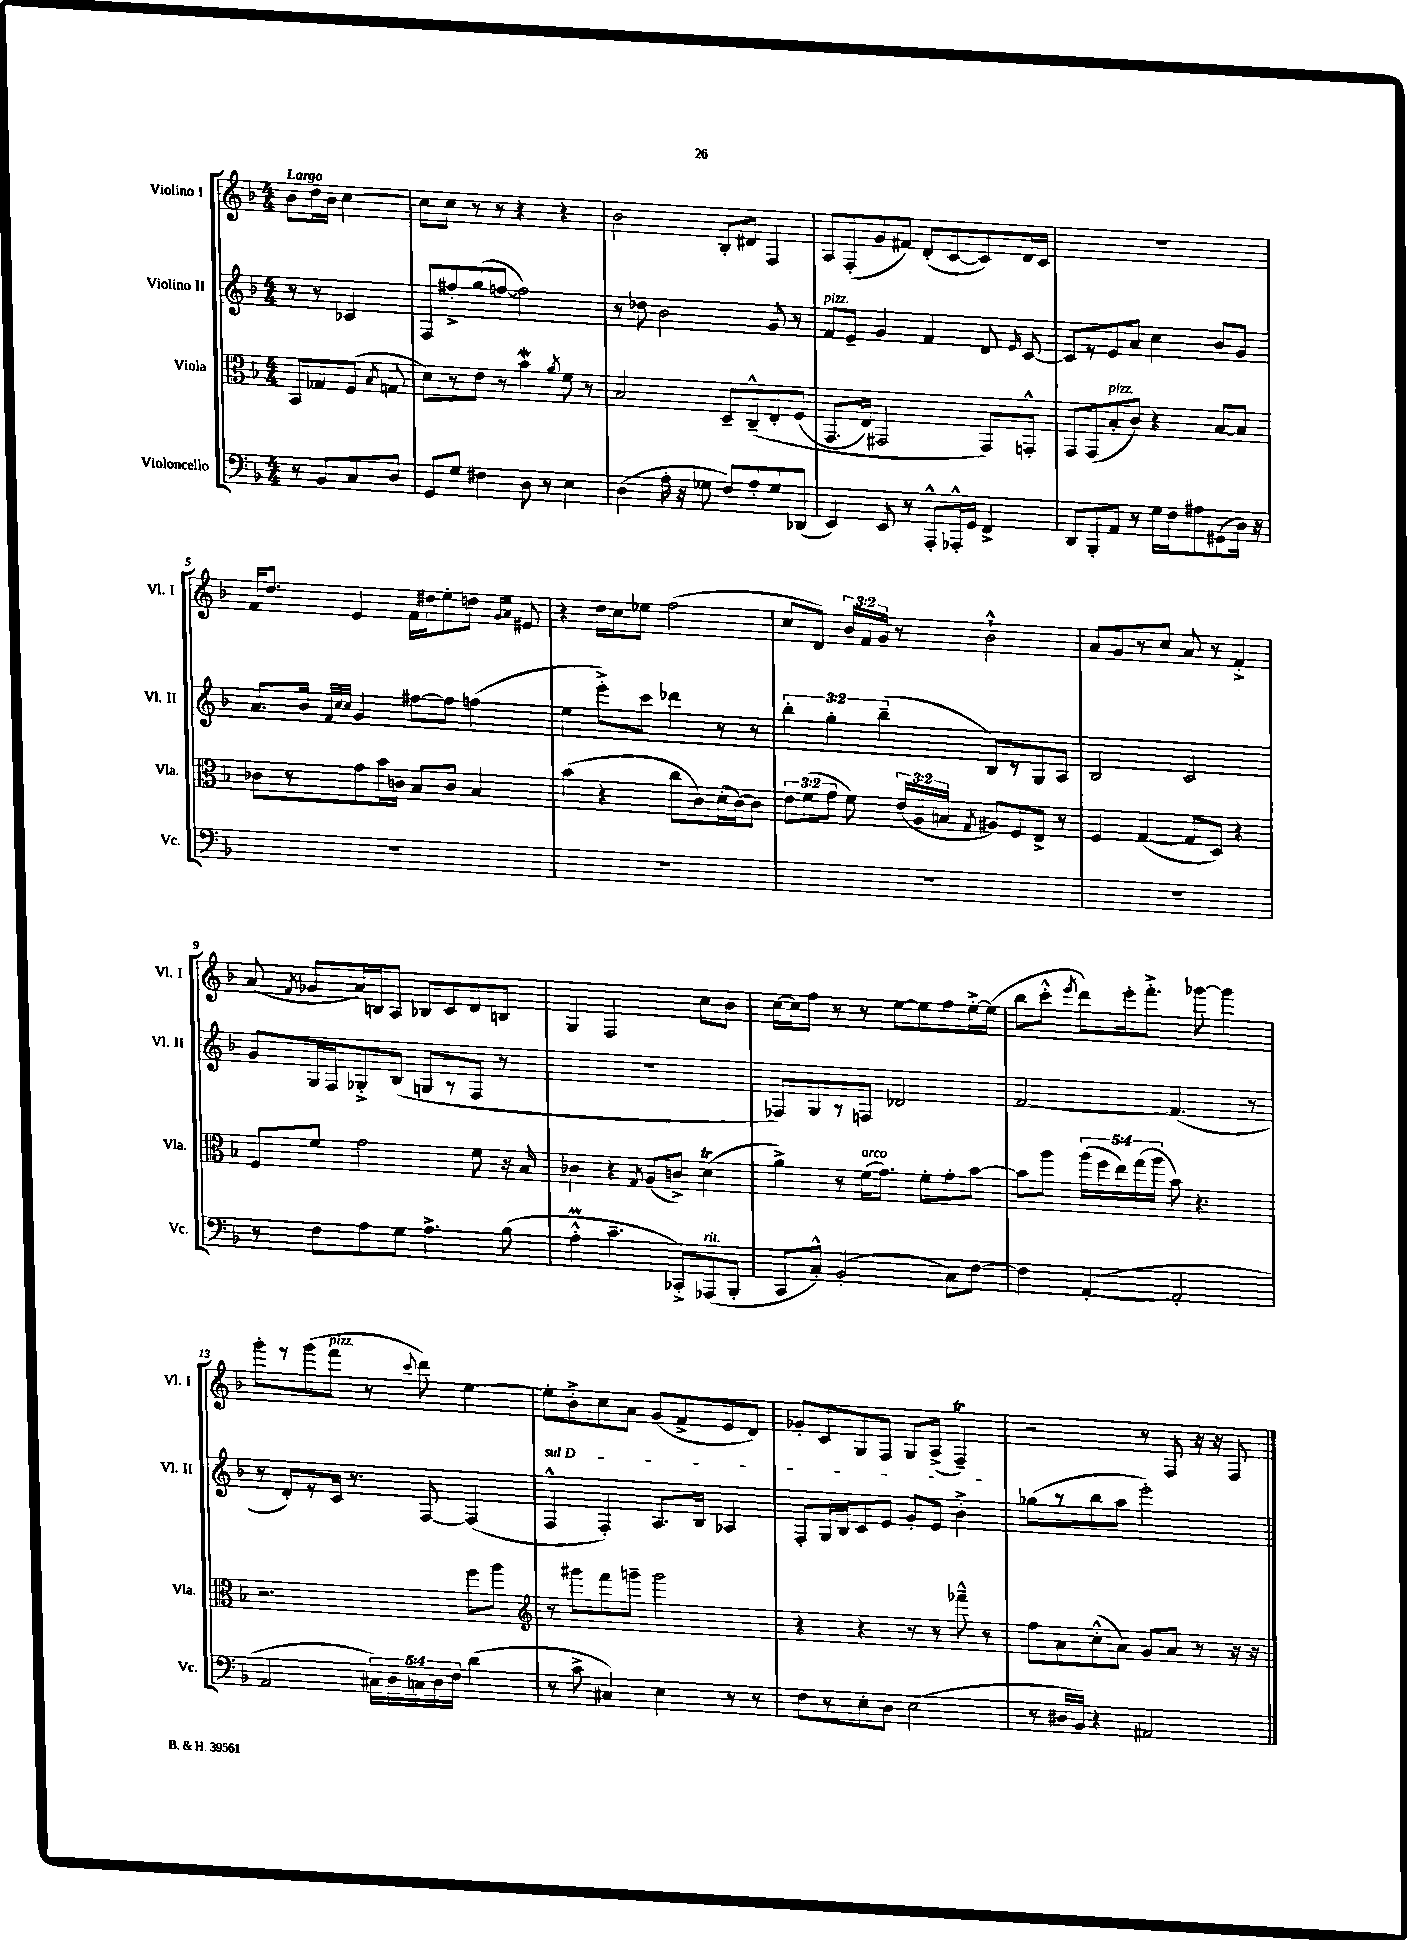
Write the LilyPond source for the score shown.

<<
\new StaffGroup <<
\new Staff = "s0" \with { instrumentName = "Violino I" shortInstrumentName = "Vl. I" } {
    \clef treble \key f \major \numericTimeSignature \time 4/4 \override Staff.TupletNumber.text = #tuplet-number::calc-fraction-text \partial 2 \tempo "Largo"
    \autoBeamOff bes'8[ d''16 bes'16] c''4~ |
    c''8[ c''8] r8 r8 r4 r4 |
    bes'2 bes8[-. dis'8] f4 |
    a8[ f8-.( g'8 fis'8]) d'8[-.( c'8~ c'8) d'16 c'16] |
    R1 |
    f'16[ d''8.] e'4 f'16[ dis''16 e''8-. d''8] \grace { g'16[ a'16] } eis'8 |
    r4 d''16[ c''16 ees''8] f''2( |
    c''8[ d'8]) \tuplet 3/2 { bes'16[ f'16 g'16] } r8 bes'2-!-^ |
    a'8[ g'8 r8 c''8] a'8 r8 f'4-.-> |
    a'8( \acciaccatura { f'8 } ges'8[ a'16) b16 a8] bes8[ c'8 d'8 b8] |
    g4 f2 c''8[ bes'8] |
    c''16[~ c''16 f''8] r8 r8 e''8[~ e''8 f''8 e''16~-.-> e''16]( |
    bes''8[ c'''8]-.-^ \acciaccatura { e'''8 } d'''8[) e'''16-. f'''8.]-.-> ges'''8~ ges'''4 |
    g'''8[-. r8 g'''8( f'''8]^\markup { \italic "pizz." } r8 \appoggiatura { c'''8 } d'''8) e''4~ |
    e''8[-. bes'8-.-> c''8 a'8] g'8[( f'8-> e'8 d'8]) |
    ges'8[-. c'8 g8 f8] g8[ a8]->( f4--\trill) |
    r2 r8 f8 r16 r16 f8 \bar "|." |
}
\new Staff = "s1" \with { instrumentName = "Violino II" shortInstrumentName = "Vl. II" } {
    \clef treble \key f \major \numericTimeSignature \time 4/4 \override Staff.TupletNumber.text = #tuplet-number::calc-fraction-text \partial 2
    \autoBeamOff r8 r8 ces'4 |
    f8[ fis''8-.-> g''8( f''8]~ f''2) |
    r8 des''8 bes'2 g'8 r8 |
    f'8[^\markup { \italic "pizz." } e'8]-- g'4 f'4 d'8 \grace { e'16 } c'8~ |
    c'8[ r8 e'8 a'8] c''4 bes'8[ g'8] |
    a'8.[ bes'16] \grace { f'32[ c''32 c''32] } g'4 fis''8[~ fis''8] f''4( |
    e''4 e'''8[-.->) c'''8] des'''4 r8 r8 |
    \tuplet 3/2 { bes''4-. g''4-. bes''4--( } bes8[) r8 g8 a8] |
    bes2 c'2 |
    g'8[ g16 f16 ges8-.-> bes8]( g8[ r8 f8] r8 |
    R1 |
    fes8[) g8 r8 f8] des'2 |
    f'2~ f'4.( r8 |
    r8 d'8[-.) r8 c'16] r8. f8~ f4( |
    \once \override TextSpanner.bound-details.left.text = \markup { \italic "sul D" } f4-^\startTextSpan f4-.) a8.[ bes16] aes4 |
    f8[-. g16 bes16 c'8 e'8] g'8[-. e'8] bes'4-.->\stopTextSpan |
    ges''8[( r8 bes''8 a''8] e'''2-.) \bar "|." |
}
\new Staff = "s2" \with { instrumentName = "Viola" shortInstrumentName = "Vla." } {
    \clef alto \key f \major \numericTimeSignature \time 4/4 \override Staff.TupletNumber.text = #tuplet-number::calc-fraction-text \partial 2
    \autoBeamOff bes,8[ ges8 f8]( \acciaccatura { bes8 } g8 |
    d'8[) r8 e'8] r8 bes'4\mordent \acciaccatura { a'8 } f'8 r8 |
    bes2 d8[-- c8---^\( e8-. f8]( |
    g,8.[ e16]) gis,2 gis,8[\) g,8]-.-^ |
    g,8[ g,8( bes8-.^\markup { \italic "pizz." } c'8]) r4 bes8[~ bes8] |
    ces'8[ r8 g'8 bes'16 c'16] bes8[ c'8] bes4 |
    bes'4( r4 c''8[ c'8) d'16-.( c'16~) c'8] |
    \tuplet 3/2 { e'8[ f'8( g'8] } f'8) \tuplet 3/2 { e'16[( a16 b16] } \acciaccatura { g8 } ais8[) f8 e8]-> r8 |
    f4 g4~( g8[ d8]) r4 |
    f8[ f'8] g'2 f'8 r16 bes16 |
    ces'4 r4 \acciaccatura { g8 } a8[( c'8]->) d'4\trill( |
    a'4->) r8 f'16[^\markup { \italic "arco" }( g'8.]) f'8[-. g'8-. bes'8]~ |
    bes'8[ a''8] \tuplet 5/4 { a''16[( f''16 e''16) g''16( a''16] } bes'8) r4. |
    r2. f''8[ a''8] |
    \clef treble r8 gis'''8[ f'''8 g'''8]-- g'''2 |
    r4 r4 r8 r8 fes'''8---^ r8 |
    f''8[ a'8 c''8-.-^( a'8]) g'8[ a'8] r8 r16 r16 \bar "|." |
}
\new Staff = "s3" \with { instrumentName = "Violoncello" shortInstrumentName = "Vc." } {
    \clef bass \key f \major \numericTimeSignature \time 4/4 \override Staff.TupletNumber.text = #tuplet-number::calc-fraction-text \partial 2
    \autoBeamOff r8 bes,8[ c8 d8] |
    g,8[ g8] fis4 d8 r8 e4 |
    d4( a16-. r16 ges8 f8[) a8-. ges8 des,8]( |
    e,4) e,8 r8 a,,8[-.-^ aes,,16-.-^ g,16] f,4-> |
    d,8[ bes,,8-. a,8] r8 g16[ f16 ais8 gis,8( d16]) r16 |
    R1 |
    R1 |
    R1 |
    R1 |
    r8 f8[ a8 g8] a4.-> bes8( |
    a4-.-^\prall c'4.-- ces,8[-.->) aes,,8^\markup { \italic "rit." }( bes,,8]-. |
    c,8[ c8]-.-^) bes,2-.( c8[) f8]~ |
    f4 a,4~-.( a,2-. |
    a,2 \tuplet 5/4 { cis16[) d16 c16 d16 f16] } d'4( |
    r8 c'8-> cis4) e4 r8 r8 |
    f8[ r8 e8-. d8] e2( |
    r8 dis16[ bes,16]) r4 ais,2 \bar "|." |
}
>>
>>
